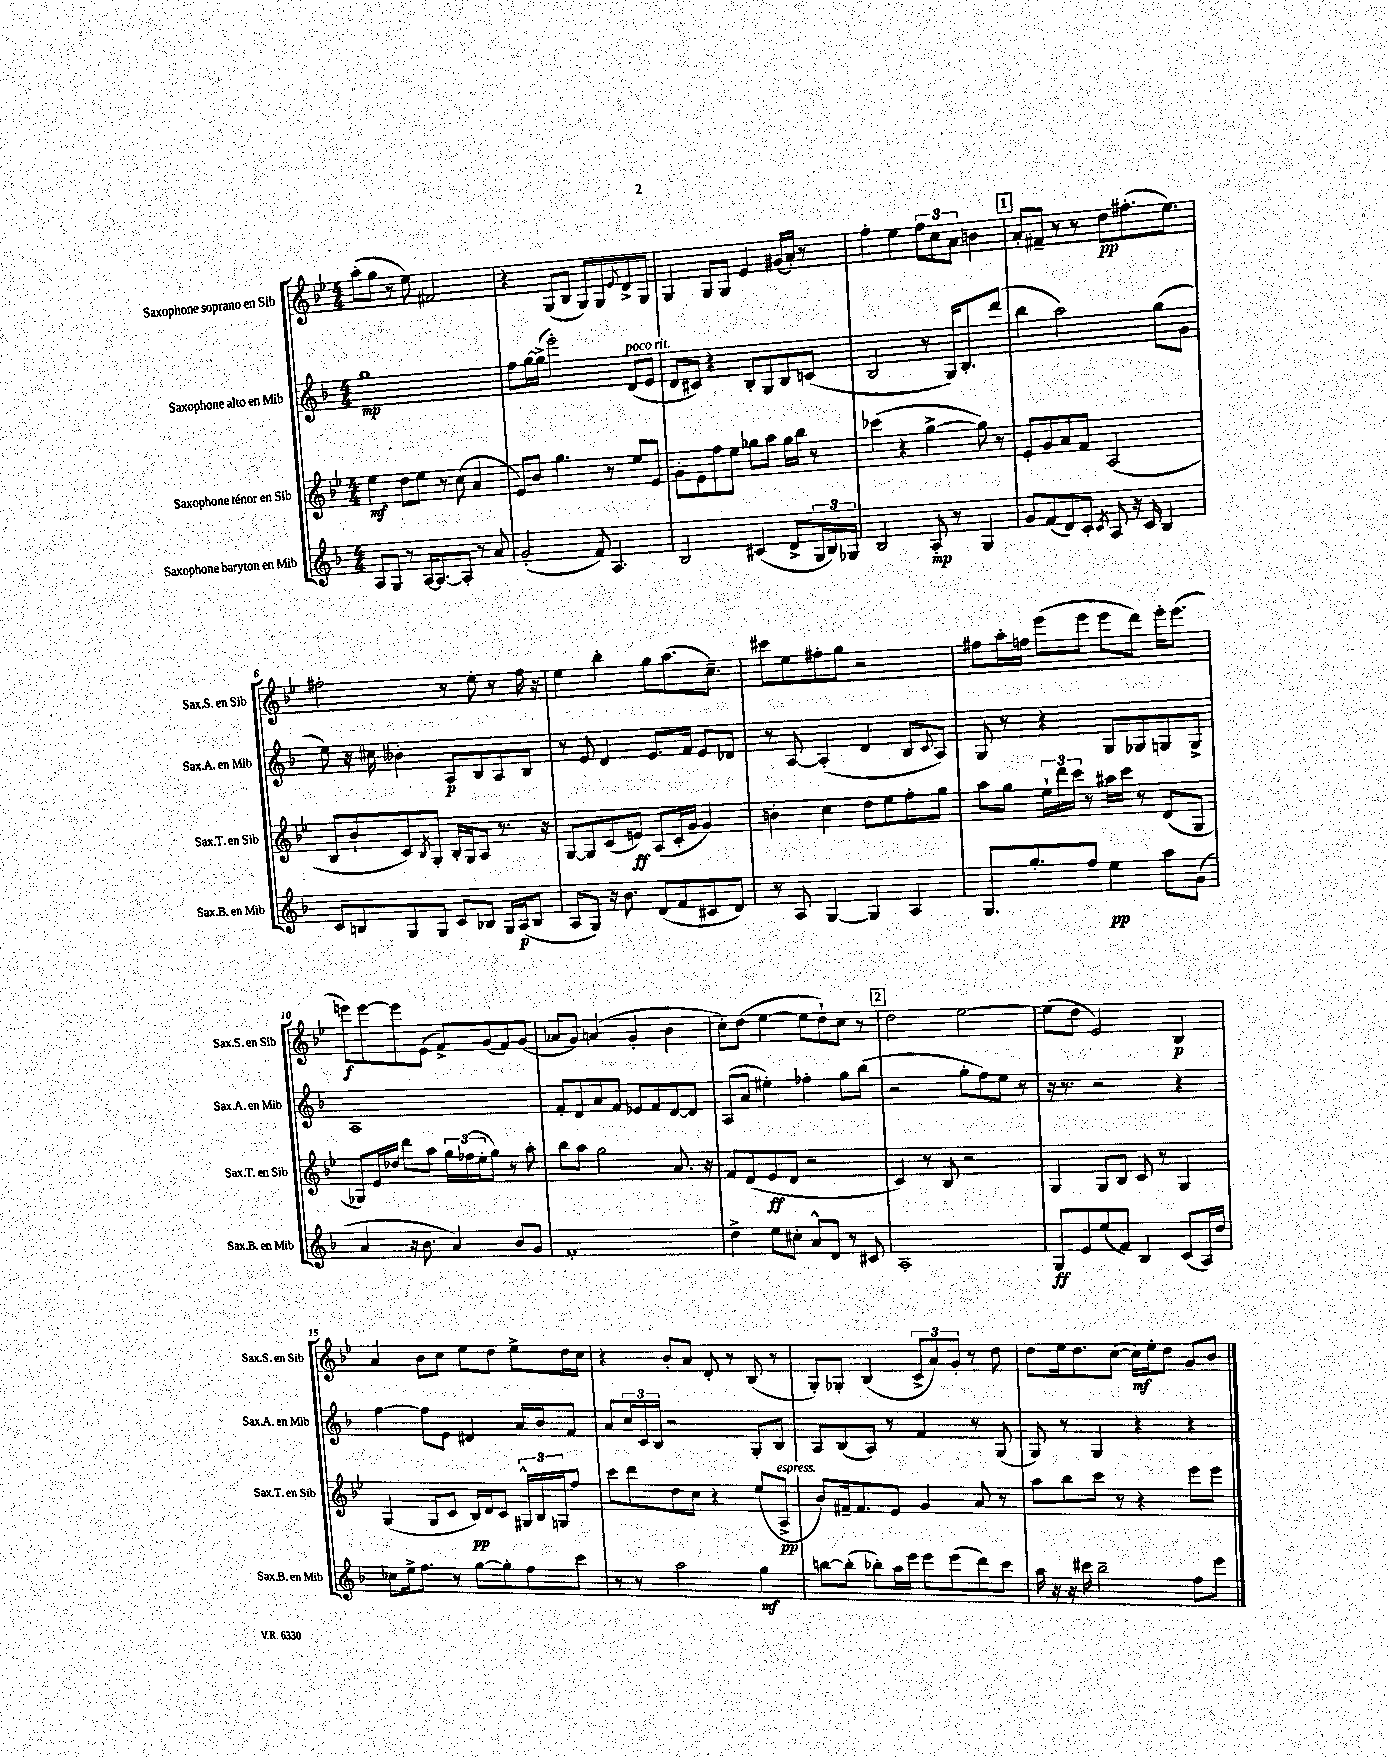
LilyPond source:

<<
\new StaffGroup <<
\new Staff = "s0" \with { instrumentName = "Saxophone soprano en Sib" shortInstrumentName = "Sax.S. en Sib" } {
    \clef treble \key bes \major \numericTimeSignature \time 4/4
    a''8-.( g''8 r8 ees''8) fis'2 |
    r4 g8( bes8 g8) g8 \appoggiatura { ees'8 } d'8-> g8 |
    g4 g8 g8 ees'4 gis'16( a'16-.) r8 |
    f''4-. ees''4 \tuplet 3/2 { f''8 c''8 a'8 } b'4 |
    \mark \markup { \box "1" } a'8-. fis'8-- r8 r8 d''8\pp fis''8.-.( ees''8.) |
    fis''2-. r8 ees''8-. r8 fis''16 r16 |
    ees''4 bes''4-. g''8 a''8.( c''8.--) |
    cis'''8 ees''8 fis''8-. g''8 r2 |
    fis''8 a''16-. f''16 ees'''8( ees'''8 ees'''8 d'''8) ees'''16-. ees'''8.( |
    e'''8\f) e'''8~ e'''8 ees'8( f'8->) g'8( f'8) g'8( |
    aes'8 g'8) a'4( g'4-. bes'4 |
    c''8-.) d''8( ees''4~ ees''8 d''8-!) c''8 r8 |
    \mark \markup { \box "2" } d''2 ees''2~ |
    ees''8( d''8 ees'2) bes4\p |
    a'4 bes'8 c''8 ees''8 d''8 ees''8-> d''16 c''16 |
    r4 bes'8-. a'8 d'8-. r8 bes8( r8 |
    g8-.) ges8-. bes4( \tuplet 3/2 { c'8-> a'8) g'8-. } r8 d''8 |
    d''8 ees''16 d''8. c''8~( c''16\mf) ees''16-. d''8 g'8 bes'8 \bar "|." |
}
\new Staff = "s1" \with { instrumentName = "Saxophone alto en Mib" shortInstrumentName = "Sax.A. en Mib" } {
    \clef treble \key f \major \numericTimeSignature \time 4/4
    g''1\mp |
    f''8 g''16~ g''16->( e'''2-.) d'8^\markup { \italic "poco rit." }( e'8 |
    d'8 cis'8) r4 bes8-. g8 bes8 c'8( |
    bes2 r8 g16) bes8.-. d'''8( |
    \mark \markup { \box "1" } bes''4 a''2) g''8( g'8 |
    e''8) r16 cis''16 beses'4-. a8\p bes8 a8 bes8 |
    r8 e'8 d'4 e'8. f'16 e'8 des'8 |
    r8 a8~ a4-.( d'4 bes8 \appoggiatura { c'8 } a8) |
    g8 r8 r4 g8 ges8 g8 g8-> |
    a1 |
    f'8-. d'8 a'8 f'8 ees'8 f'8 d'8~ d'8 |
    a8( a'8 eis''4-.) fes''4-. g''8 bes''8( |
    \mark \markup { \box "2" } r2 g''8-. f''8) e''8 r8 |
    r16 r8. r2 r4 |
    f''4~ f''8 e'8 dis'4 a'16 bes'16 f'8 |
    a'8 \tuplet 3/2 { c''16 c'16 bes16 } r2 g8-. bes8 |
    a8 bes8( a8) r8 f'4 r8 g8( |
    g8) r8 g4 r4 r4 \bar "|." |
}
\new Staff = "s2" \with { instrumentName = "Saxophone ténor en Sib" shortInstrumentName = "Sax.T. en Sib" } {
    \clef treble \key bes \major \numericTimeSignature \time 4/4
    ees''4\mf d''8 ees''8 r8 c''8( a'4 |
    ees'8) bes'8 g''4. r8 ees''8 ees'8 |
    g'8-. ees'8 f''8 ees''8 ges''8 a''8 ges''16 bes''16 r8 |
    ces'''4( r4 g''4~-> g''8) r8 |
    \mark \markup { \box "1" } ees'8-. g'8 a'8 f'8 a2( |
    bes8 bes'8-! c'8) \acciaccatura { bes8 } g8-. bes16-. g16 a8 r8. r16 |
    g8~ g8 c'8( e'8\ff) a8( c'16-. g'16 g'4) |
    b'4-. c''4 d''8 ees''8 f''8-. g''8 |
    a''8 g''8 \tuplet 3/2 { ees''16-! d'''16 c'''16 } r8 ais''16 c'''16 r8 d'8( g8 |
    ges8) ees'16 des''16 d'''8 a''8 \tuplet 3/2 { g''16 fes''16( ees''16-. } g''8) r8 a''8-. |
    bes''8 a''8 g''2 a'8. r16 |
    f'8 d'8( ees'8\ff d'8 r2 |
    \mark \markup { \box "2" } c'4) r8 bes8 r2 |
    g4 g8 bes8 c'8 r8 g4 |
    g4( g8 c'8 bes16\pp) d'16 c'8 \tuplet 3/2 { gis16-^ bes16 g16 } f''8 |
    c'''8 d'''8 d''8 c''8 r4 ees''8( a8->\pp^\markup { \italic "espress." } |
    bes'8) fis'16-- fis'8. ees'8 g'4 a'8 r8 |
    a''8 bes''8 c'''8 r8 r4 ees'''8 ees'''8 \bar "|." |
}
\new Staff = "s3" \with { instrumentName = "Saxophone baryton en Mib" shortInstrumentName = "Sax.B. en Mib" } {
    \clef treble \key f \major \numericTimeSignature \time 4/4
    a8 g8 r8 a16~ a8.~ a8-. r8 a'8 |
    g'2-.( f'8) a4. |
    bes2 cis'4( d'8-> \tuplet 3/2 { g16 bes16) ges16 } |
    bes2 a8-.\mp r8 g4 |
    \mark \markup { \box "1" } g'8 f'8( d'8) c'8-. \acciaccatura { c'8 } a8 r16 c'16 bes4 |
    c'8 b8 g8 g8 c'8 bes8 g16 a16\p( bes8 |
    a8 g8) r16 bes'8. d'8( f'8 cis'8 d'8) |
    r8 a8 g4~ g4 a4 |
    g8. g''8.-. f''8 e''4\pp a''8 g'8( |
    a'4 r16 bes'8. a'4) bes'8 g'8 |
    f'1-. |
    d''4-> e''8 cis''8-. a'8-^ d'8 r8 cis'8 |
    \mark \markup { \box "2" } a1-. |
    g8\ff e'8 e''8( f'8) bes4 c'8( a16) d''16 |
    ces''8 e''16-> f''8. r8 g''8~ g''8-. f''8 c'''8 |
    r8 r8 a''2 g''4\mf |
    b''8~ b''8-.( bes''8-.) a''16 e'''16 e'''8 e'''8( d'''8) c'''8 |
    a''16 r16 r16 cis'''16 bes''2-- f''8 e'''8 \bar "|." |
}
>>
>>
